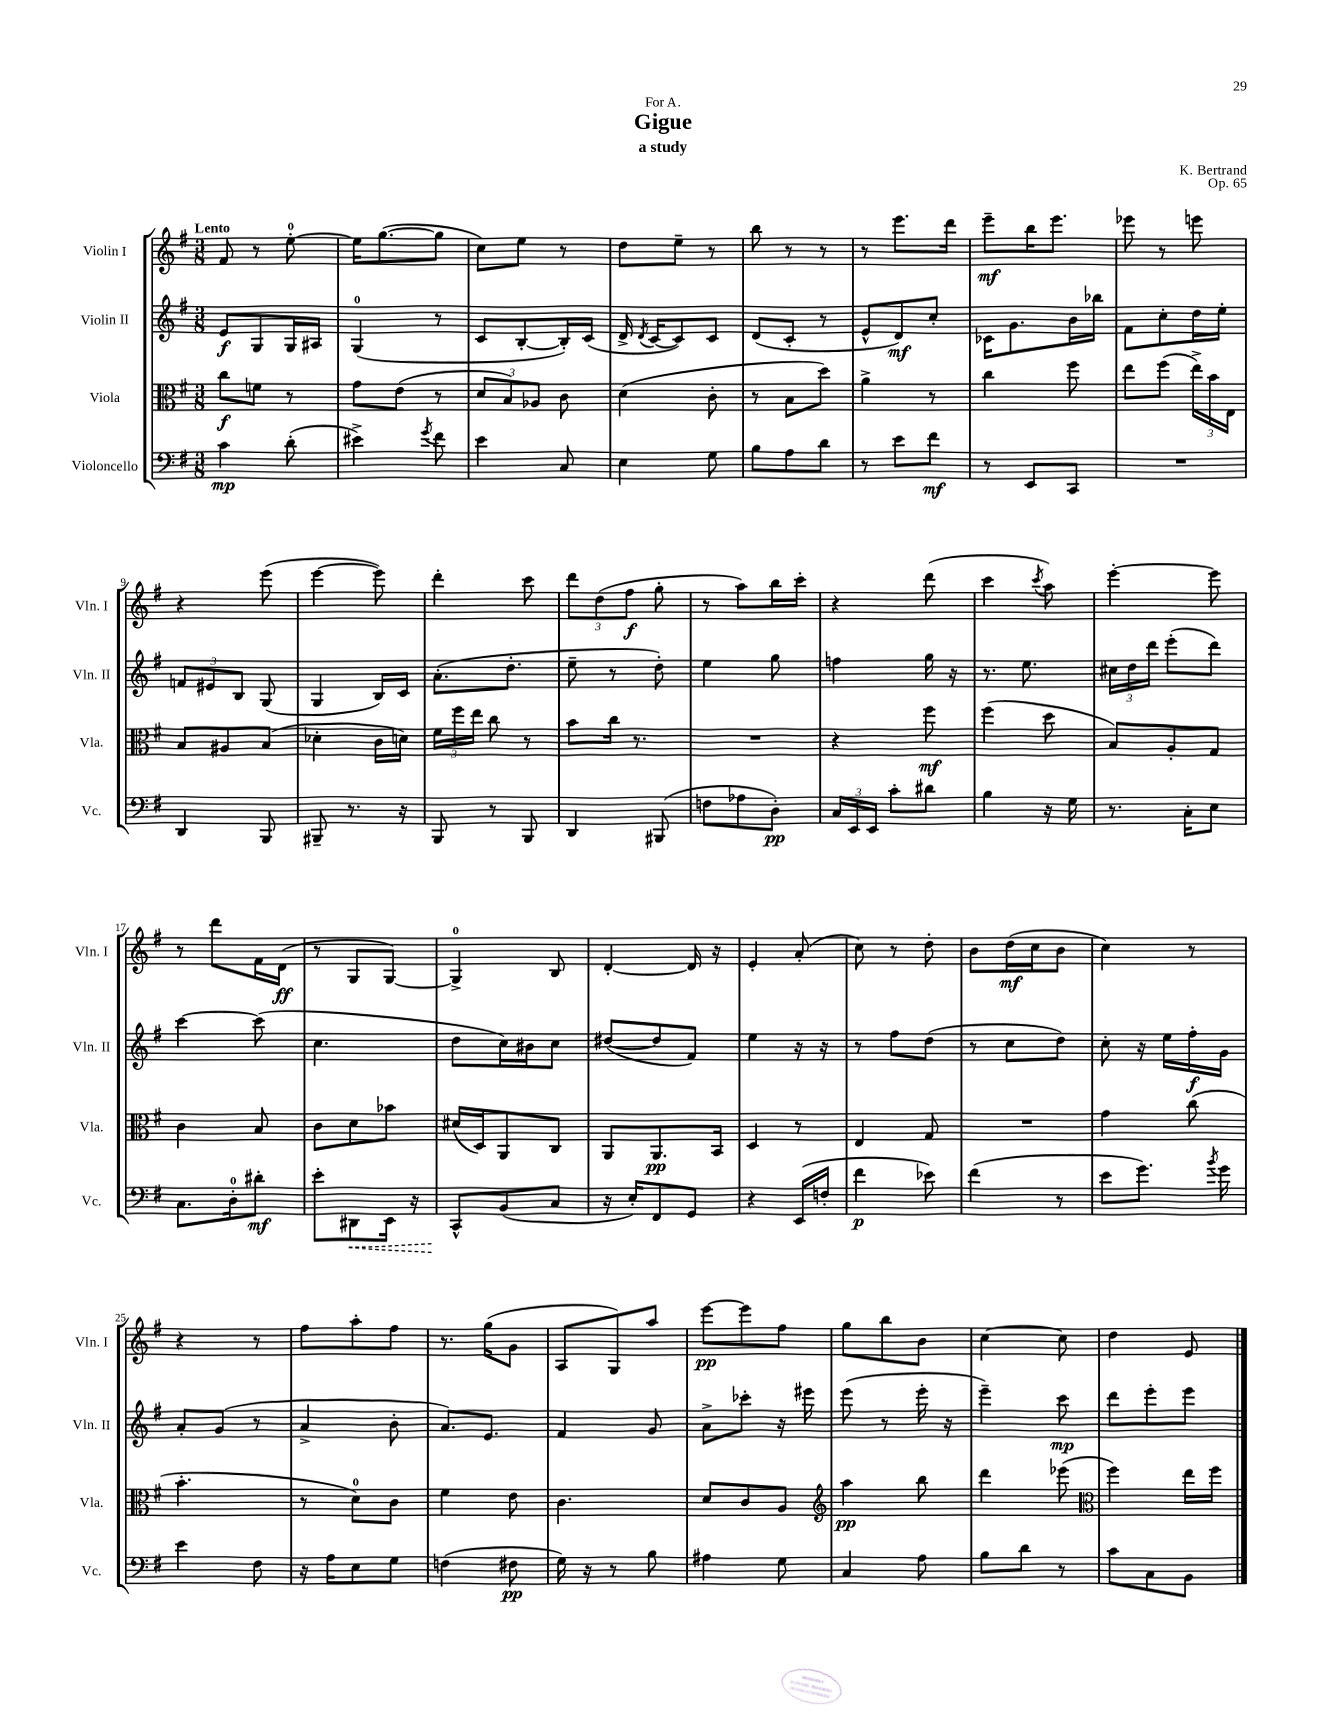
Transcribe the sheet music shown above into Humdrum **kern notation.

**kern	**dynam	**kern	**dynam	**kern	**dynam	**kern	**dynam
*part4	*part4	*part3	*part3	*part2	*part2	*part1	*part1
*staff4	*staff4	*staff3	*staff3	*staff2	*staff2	*staff1	*staff1
*I"Violoncello	*	*I"Viola	*	*I"Violin II	*	*I"Violin I	*
*I'Vc.	*	*I'Vla.	*	*I'Vln. II	*	*I'Vln. I	*
*clefF4	*	*clefC3	*	*clefG2	*	*clefG2	*
*k[f#]	*	*k[f#]	*	*k[f#]	*	*k[f#]	*
*M3/8	*	*M3/8	*	*M3/8	*	*M3/8	*
=1	=1	=1	=1	=1	=1	=1	=1
!	!	!	!	!	!	!LO:TX:a:B:t=Lento	!
4c\	mp	8cc\L	f	8e/L	f	8f#/	.
.	.	8fn\J	.	8G/	.	8r	.
(8d'\	.	8r	.	16G/L	.	[8ee'\	.
.	.	.	.	16A#X/JJ	.	.	.
=2	=2	=2	=2	=2	=2	=2	=2
4e#X^\)	.	8g\L	.	(4G/	.	16ee\KL]	.
.	.	.	.	.	.	([8.gg\	.
.	.	(8e\J	.	.	.	.	.
8qg/	.	.	.	.	.	.	.
8f#\	.	8r	.	8r	.	8gg\J]	.
=3	=3	=3	=3	=3	=3	=3	=3
4e\	.	12d/L	.	8c/L	.	8cc\L)	.
.	.	12B/)	.	.	.	.	.
.	.	.	.	[8B'/	.	8ee\J	.
.	.	12A-X/J	.	.	.	.	.
8C/	.	8c\	.	16B'/L])	.	8r	.
.	.	.	.	(16c/JJ	.	.	.
=4	=4	=4	=4	=4	=4	=4	=4
4E\	.	(4d\	.	16d^/	.	8dd\L	.
.	.	.	.	8qd/	.	.	.
.	.	.	.	[16c/KL	.	.	.
.	.	.	.	8c/])	.	8ee~\J	.
8G\	.	8c'\	.	8c/J	.	8r	.
=5	=5	=5	=5	=5	=5	=5	=5
8B\L	.	8r	.	(8d/L	.	8bb\	.
8A\	.	8B\L	.	8c'/J	.	8r	.
8d\J	.	8dd\J)	.	8r	.	8r	.
=6	=6	=6	=6	=6	=6	=6	=6
8r	.	4a^\	.	8e^^/L	.	8r	.
8e\L	.	.	.	8d/)	mf	8.eee\L	.
8f#\J	mf	8r	.	8cc'/J	.	.	.
.	.	.	.	.	.	16ddd\Jk	.
=7	=7	=7	=7	=7	=7	=7	=7
8r	.	4cc\	.	16c-X\KL	.	8eee~\L	mf
.	.	.	.	8.g\	.	.	.
8EE/L	.	.	.	.	.	16bb\K	.
.	.	.	.	.	.	8.eee\J	.
8CC/J	.	8ff#\	.	16b\L	.	.	.
.	.	.	.	16bb-X\JJ	.	.	.
=8	=8	=8	=8	=8	=8	=8	=8
4.r	.	8ee\L	.	8f#\L	.	8eee-X\	.
.	.	(8ff#\J	.	8cc'\	.	8r	.
.	.	24ee^\LL)	.	16dd\L	.	8eeen\	.
.	.	24b\	.	.	.	.	.
.	.	.	.	16ee'\JJ	.	.	.
.	.	24E\JJ	.	.	.	.	.
!!LO:LB:g=z
=9	=9	=9	=9	=9	=9	=9	=9
4DD/	.	8B/L	.	12fn/L	.	4r	.
.	.	.	.	12e#X/	.	.	.
.	.	8A#X/	.	.	.	.	.
.	.	.	.	12B/J	.	.	.
8BBB/	.	(8B/J	.	(8G/	.	(8eee\	.
=10	=10	=10	=10	=10	=10	=10	=10
8BBB#X~/	.	4d-X'\	.	4G/	.	[4eee\	.
8.r	.	.	.	.	.	.	.
.	.	16c\LL	.	16B/LL)	.	8eee\])	.
16r	.	16dn\JJ)	.	16c/JJ	.	.	.
=11	=11	=11	=11	=11	=11	=11	=11
8BBB/	.	24f#\LL	.	(8.a'\L	.	4ddd'\	.
.	.	24ff#\	.	.	.	.	.
.	.	24ee\JJ	.	.	.	.	.
8r	.	8cc\	.	.	.	.	.
.	.	.	.	8.dd'\J	.	.	.
8BBB/	.	8r	.	.	.	8ccc\	.
=12	=12	=12	=12	=12	=12	=12	=12
4DD/	.	8b\L	.	8ee~\	.	12ddd\L	.
.	.	.	.	.	.	(12dd\	.
.	.	16cc\Jk	.	8r	.	.	.
.	.	.	.	.	.	12ff#\J	f
.	.	8.r	.	.	.	.	.
(8BBB#X/	.	.	.	8dd'\)	.	8gg'\	.
=13	=13	=13	=13	=13	=13	=13	=13
8Fn\L	.	4.r	.	4ee\	.	8r	.
8A-X\	.	.	.	.	.	8aa\L)	.
8D'\J)	pp	.	.	8gg\	.	16bb\L	.
.	.	.	.	.	.	16ccc'\JJ	.
=14	=14	=14	=14	=14	=14	=14	=14
24C/LL	.	4r	.	4ffn\	.	4r	.
24EE/	.	.	.	.	.	.	.
24EE/JJ	.	.	.	.	.	.	.
8c'\L	.	.	.	.	.	.	.
8d#X\J	.	8ff#\	mf	16gg\	.	(8ddd\	.
.	.	.	.	16r	.	.	.
=15	=15	=15	=15	=15	=15	=15	=15
4B\	.	(4ff#\	.	8.r	.	4ccc\	.
.	.	.	.	8.ee\	.	.	.
.	.	.	.	.	.	8qccc/	.
16r	.	8dd\	.	.	.	8aa\)	.
16G\	.	.	.	.	.	.	.
=16	=16	=16	=16	=16	=16	=16	=16
8.r	.	8B/L)	.	24cc#X\LL	.	[4eee'\	.
.	.	.	.	24dd\	.	.	.
.	.	.	.	24ddd\JJ	.	.	.
.	.	8A'/	.	(8eee'\L	.	.	.
16C'\KL	.	.	.	.	.	.	.
8E\J	.	8G/J	.	8ddd\J)	.	8eee\]	.
!!LO:LB:g=z
=17	=17	=17	=17	=17	=17	=17	=17
8.C\L	.	4c\	.	[4ccc\	.	8r	.
.	.	.	.	.	.	8ddd\L	.
16D'\k	.	.	.	.	.	.	.
8d#X'\J	mf	8B/	.	(8ccc\]	.	16f#\L	.
.	.	.	.	.	.	(16d\JJ	ff
=18	=18	=18	=18	=18	=18	=18	=18
8e'\L	.	8c\L	.	4.cc\	.	8r	.
!	!LO:HP:b	!	!	!	!	!	!
8DD#X\	<	8d\	.	.	.	8G/L	.
16EE\Jk	.	8b-X\J	.	.	.	[8G/J)	.
16r	.	.	.	.	.	.	.
=19	=19	=19	=19	=19	=19	=19	=19
8CC^^/L	.	(16d#X/LL	.	8dd\L	.	4G^/]	.
.	.	16D/J)	.	.	.	.	.
(8BB/	[	8AA/	.	16cc\L)	.	.	.
.	.	.	.	16b#X\J	.	.	.
8C/J	.	8C/J	.	8cc\J	.	8B/	.
=20	=20	=20	=20	=20	=20	=20	=20
16r	.	8AA/L	.	([8dd#X/L	.	[4d'/	.
16E'/KL)	.	.	.	.	.	.	.
8FF#/	.	8.AA/	pp	8dd#/]	.	.	.
8GG/J	.	.	.	8f#/J)	.	16d/]	.
.	.	16BB/Jk	.	.	.	16r	.
=21	=21	=21	=21	=21	=21	=21	=21
4r	.	4D/	.	4ee\	.	4e'/	.
(16EE/LL	.	8r	.	16r	.	(8a'/	.
16Fn'/JJ	.	.	.	16r	.	.	.
=22	=22	=22	=22	=22	=22	=22	=22
4f#\	p	4E/	.	8r	.	8cc\)	.
.	.	.	.	8ff#\L	.	8r	.
8e-X\)	.	8G/	.	(8dd\J	.	8dd'\	.
=23	=23	=23	=23	=23	=23	=23	=23
(4f#\	.	4.r	.	8r	.	8b\L	.
.	.	.	.	8cc\L	.	(16dd\L	mf
.	.	.	.	.	.	16cc\J	.
8r	.	.	.	8dd\J)	.	8b\J	.
=24	=24	=24	=24	=24	=24	=24	=24
8e\L	.	4g\	.	8cc'\	.	4cc\)	.
8.g\J)	.	.	.	16r	.	.	.
.	.	.	.	16ee\LL	.	.	.
.	.	(8cc\	.	16ff#'\	f	8r	.
8qb/	.	.	.	.	.	.	.
16g\	.	.	.	16g\JJ	.	.	.
!!LO:LB:g=z
=25	=25	=25	=25	=25	=25	=25	=25
4e\	.	4.b'\	.	8a'/L	.	4r	.
.	.	.	.	(8g/J	.	.	.
8F#\	.	.	.	8r	.	8r	.
=26	=26	=26	=26	=26	=26	=26	=26
16r	.	8r	.	4a^/	.	8ff#\L	.
16A\KL	.	.	.	.	.	.	.
8E\	.	8d\L)	.	.	.	8aa'\	.
8G\J	.	8c\J	.	8b'\	.	8ff#\J	.
=27	=27	=27	=27	=27	=27	=27	=27
(4Fn\	.	4f#\	.	8.a/L)	.	8.r	.
.	.	.	.	8.e/J	.	(16gg\KL	.
8F#X\	pp	8e\	.	.	.	8g\J	.
=28	=28	=28	=28	=28	=28	=28	=28
16G\)	.	4.c\	.	4f#/	.	8A/L	.
16r	.	.	.	.	.	.	.
8r	.	.	.	.	.	8G/)	.
8B\	.	.	.	8g/	.	8aa/J	.
=29	=29	=29	=29	=29	=29	=29	=29
4A#X\	.	8d/L	.	8a^\L	.	[8eee\L	pp
.	.	8c/	.	8ccc-X'\J	.	8eee\]	.
8G\	.	8A/J	.	16r	.	8ff#\J	.
.	.	.	.	16eee#X\	.	.	.
=30	=30	=30	=30	=30	=30	=30	=30
*	*	*clefG2	*	*	*	*	*
4C/	.	4aa\	pp	(8eee\	.	8gg\L	.
.	.	.	.	8r	.	8bb\	.
8A\	.	8bb\	.	16eee'\	.	8b\J	.
.	.	.	.	16r	.	.	.
=31	=31	=31	=31	=31	=31	=31	=31
8B\L	.	4ddd\	.	4eee~\)	.	[4cc\	.
8d\J	.	.	.	.	.	.	.
8r	.	(8eee-X\	.	8ccc\	mp	8cc\]	.
=32	=32	=32	=32	=32	=32	=32	=32
*	*	*clefC3	*	*	*	*	*
8c\L	.	4ff#\)	.	8ddd\L	.	4dd\	.
8C\	.	.	.	8eee'\	.	.	.
8BB\J	.	16ee\LL	.	8eee\J	.	8e/	.
.	.	16ff#\JJ	.	.	.	.	.
==	==	==	==	==	==	==	==
*-	*-	*-	*-	*-	*-	*-	*-
